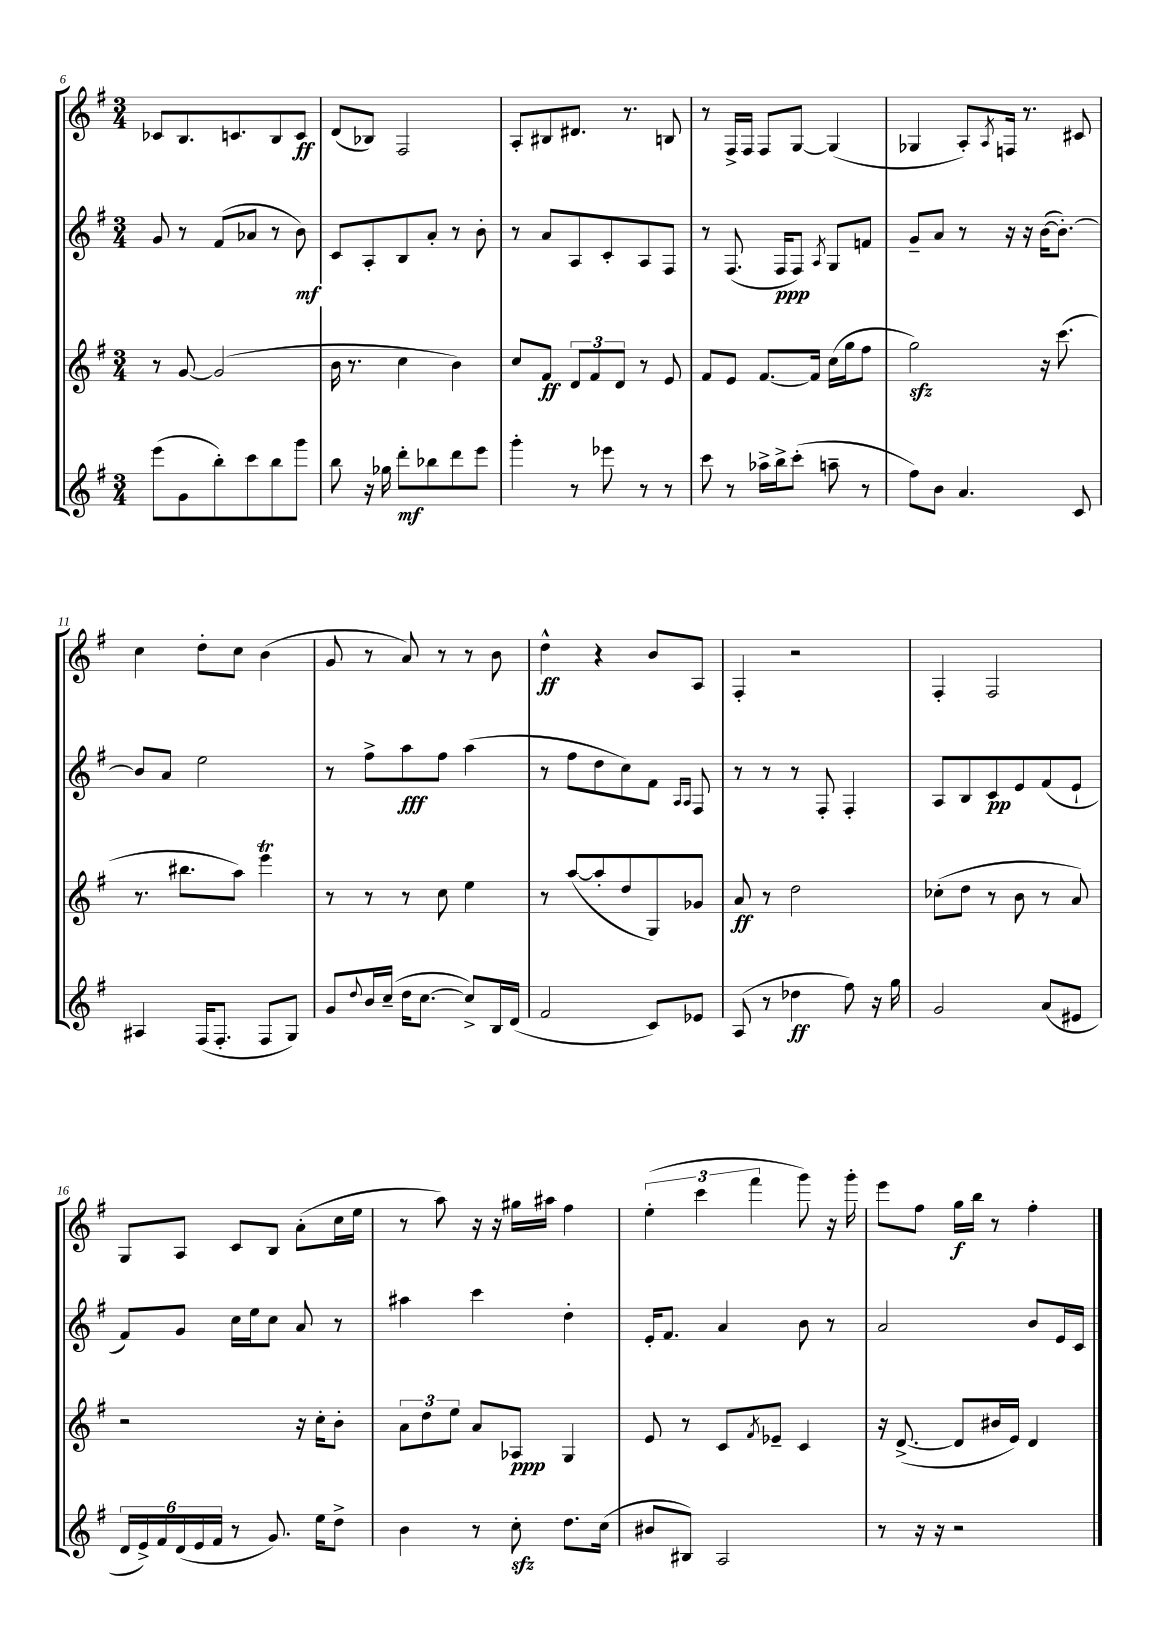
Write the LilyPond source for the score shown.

<<
\new StaffGroup <<
\new Staff = "s0" {
    \clef treble \key g \major \numericTimeSignature \time 3/4
    ces'8 b8. c'8. b8 c'8\ff |
    d'8( bes8) fis2 |
    a8-. bis8 dis'8. r8. b8 |
    r8 fis16-> fis16 fis8 g8~ g4( |
    ges4 a8-.) \acciaccatura { a8 } f16 r8. cis'8 |
    c''4 d''8-. c''8 b'4( |
    g'8 r8 a'8) r8 r8 b'8 |
    d''4-^\ff r4 b'8 a8 |
    fis4-. r2 |
    fis4-. fis2 |
    g8 a8 c'8 b8 a'8-.( c''16 e''16 |
    r8 a''8) r16 r16 gis''16 ais''16 fis''4 |
    \tuplet 3/2 { e''4-.( c'''4 fis'''4 } g'''8) r16 g'''16-. |
    e'''8 fis''8 g''16\f b''16 r8 fis''4-. \bar "|." |
}
\new Staff = "s1" {
    \clef treble \key g \major \numericTimeSignature \time 3/4
    g'8 r8 fis'8( aes'8 r8 b'8\mf) |
    c'8 a8-. b8 a'8-. r8 b'8-. |
    r8 a'8 a8 c'8-. a8 fis8 |
    r8 fis8.( fis16\ppp fis8) \acciaccatura { a8 } g8 f'8 |
    g'8-- a'8 r8 r16 r16 b'16~( b'8.~-.) |
    b'8 a'8 e''2 |
    r8 fis''8-> a''8\fff fis''8 a''4( |
    r8 fis''8 d''8 c''8) fis'8 \grace { a16 a16 } fis8 |
    r8 r8 r8 fis8-. fis4-. |
    a8 b8 c'8\pp e'8 fis'8( e'8-! |
    fis'8) g'8 c''16 e''16 c''8 a'8 r8 |
    ais''4 c'''4 d''4-. |
    e'16-. fis'8. a'4 b'8 r8 |
    a'2 b'8 e'16 c'16 \bar "|." |
}
\new Staff = "s2" {
    \clef treble \key g \major \numericTimeSignature \time 3/4
    r8 g'8~ g'2( |
    b'16 r8. c''4 b'4) |
    c''8 fis'8\ff \tuplet 3/2 { d'8 fis'8 d'8 } r8 e'8 |
    fis'8 e'8 fis'8.~ fis'16 c''16( g''16 fis''8 |
    g''2\sfz) r16 c'''8.( |
    r8. bis''8. a''8) e'''4\trill |
    r8 r8 r8 c''8 e''4 |
    r8 a''8~( a''8-. d''8 g8) ges'8 |
    a'8\ff r8 d''2 |
    ces''8-.( d''8 r8 b'8 r8 a'8) |
    r2 r16 c''16-. b'8-. |
    \tuplet 3/2 { a'8 d''8 e''8 } a'8 aes8\ppp g4 |
    e'8 r8 c'8 \acciaccatura { fis'8 } ees'8-- c'4 |
    r16 d'8.~->( d'8 bis'16 e'16) d'4 \bar "|." |
}
\new Staff = "s3" {
    \clef treble \key g \major \numericTimeSignature \time 3/4
    e'''8( g'8 b''8-.) c'''8 b''8 g'''8 |
    b''8 r16 ges''16 d'''8-.\mf bes''8 d'''8 e'''8 |
    g'''4-. r8 ees'''8 r8 r8 |
    c'''8 r8 aes''16-> b''16-> c'''8-.( a''8-- r8 |
    fis''8) b'8 a'4. c'8 |
    ais4 fis16( fis8.-. fis8 g8) |
    g'8 \appoggiatura { d''8 } b'16 c''16--( d''16 c''8.~ c''8->) b16 d'16( |
    fis'2 c'8) ees'8 |
    a8( r8 des''4\ff fis''8) r16 g''16 |
    g'2 a'8( eis'8 |
    \tuplet 6/4 { d'16 e'16->) fis'16 d'16( e'16 fis'16 } r8 g'8.) e''16 d''8-> |
    b'4 r8 c''8-.\sfz d''8. c''16( |
    bis'8 bis8) a2 |
    r8 r16 r16 r2 \bar "|." |
}
>>
>>
\layout { \context { \Score currentBarNumber = #6 } }
